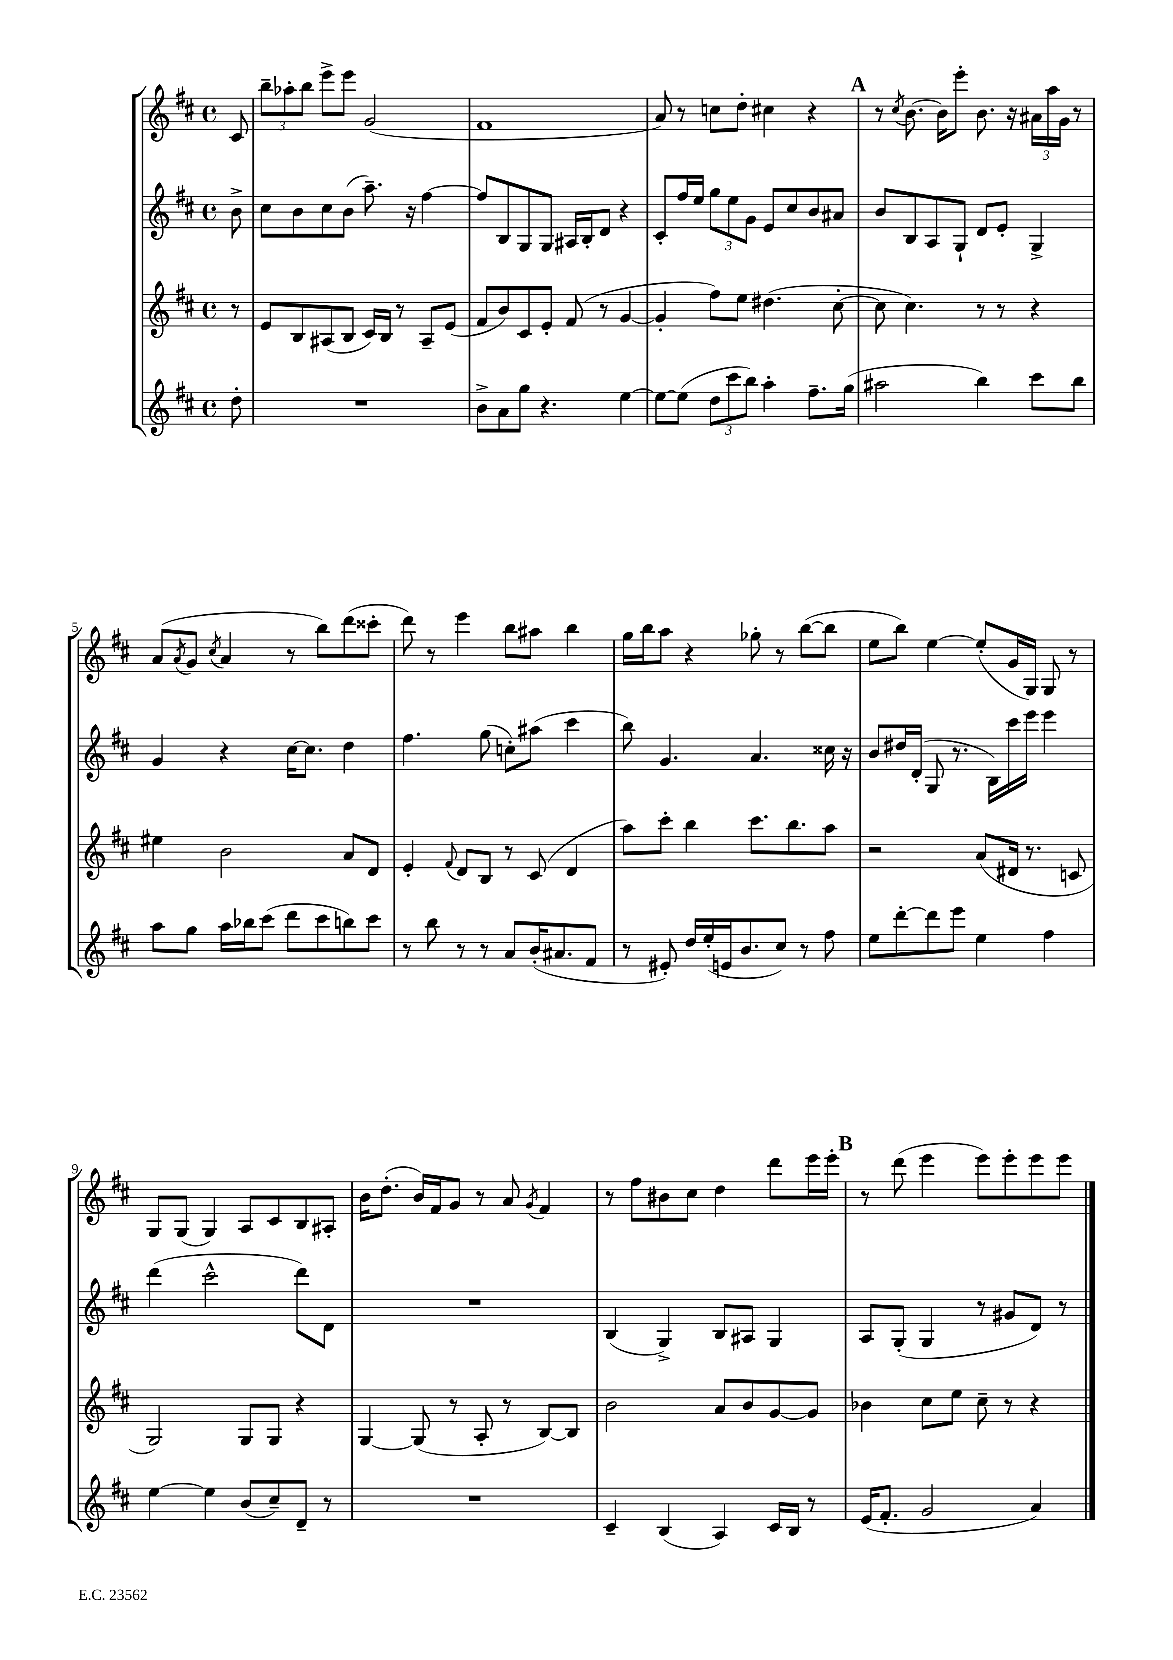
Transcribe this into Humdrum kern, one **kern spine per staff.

**kern	**kern	**kern	**kern
*staff4	*staff3	*staff2	*staff1
*clefG2	*clefG2	*clefG2	*clefG2
*k[f#c#]	*k[f#c#]	*k[f#c#]	*k[f#c#]
*M4/4	*M4/4	*M4/4	*M4/4
*met(c)	*met(c)	*met(c)	*met(c)
8dd'	8r	8b^	8c#
=	=	=	=
1r	8e	8cc#	12bb~
.	.	.	12aa-'
.	8B	8b	.
.	.	.	12bb
.	(8A#	8cc#	8eee^
.	8B	(8b	8eee
.	16c#)	8.aa~)	(2g
.	16B	.	.
.	8r	.	.
.	.	16r	.
.	8A#~	[4ff#	.
.	(8e	.	.
=	=	=	=
8b^	8f#	8ff#]	1f#
8a	8b)	8B	.
8gg	8c#	8G	.
4.r	8e'	8G	.
.	(8f#	16A#	.
.	.	16B'	.
.	8r	8d	.
[4ee	[4g	4r	.
=	=	=	=
8ee_	4g']	8c#'	8a)
(8ee]	.	16ff#	8r
.	.	16ee	.
12dd	8ff#)	12gg	8cc
12ccc#	.	12ee	.
.	8ee	.	8dd'
12bb)	.	12g	.
4aa'	(4.dd#	8e	4cc#
.	.	8cc#	.
8.ff#~	.	8b	4r
.	[8cc#'	8a#	.
(16gg	.	.	.
=	=	=	=
2aa#	8cc#]	8b	8r
.	.	.	8qcc#
.	4.cc#)	8B	[8.b
.	.	8A	.
.	.	.	16b]
.	.	8G`	8eee'
4bb)	8r	8d	8.b
.	8r	8e'	.
.	.	.	16r
8ccc#	4r	4G^	24a#
.	.	.	24aa
.	.	.	24g
8bb	.	.	8r
=	=	=	=
8aa	4ee#	4g	(8a
.	.	.	8qa
8gg	.	.	8g
.	.	.	8qcc#
16aa	2b	4r	4a
16bb-	.	.	.
(8ccc#	.	.	.
8ddd	.	[16cc#	8r
.	.	8.cc#]	.
8ccc#	.	.	8bb)
8bb)	8a	4dd	(8ddd
8ccc#	8d	.	8ccc##'
=	=	=	=
8r	4e'	4.ff#	8ddd)
8bb	.	.	8r
.	8qqf#	.	.
8r	8d	.	4eee
8r	8B	(8gg	.
8a	8r	8cc')	8bb
(16b'	(8c#	(8aa#	8aa#
8.a#	.	.	.
.	4d	4ccc#	4bb
8f#	.	.	.
=	=	=	=
8r	8aa)	8bb)	16gg
.	.	.	16bb
8e#')	8ccc#'	4.g	8aa
16dd	4bb	.	4r
(16ee'	.	.	.
16e	.	.	.
8.b	.	.	.
.	8.ccc#	4.a	8gg-'
8cc#)	.	.	8r
.	8.bb	.	.
8r	.	.	([8bb
8ff#	8aa	16cc##	8bb]
.	.	16r	.
=	=	=	=
8ee	2r	8b	8ee
[8ddd'	.	16dd#	8bb)
.	.	(16d'	.
8ddd]	.	8G	[4ee
8eee	.	8.r	.
4ee	(8a	.	(8ee']
.	.	16B)	.
.	16d#	16ccc#	16g
.	8.r	16eee	16G)
4ff#	.	4eee	8G
.	8c	.	8r
=	=	=	=
[4ee	2G)	(4ddd	8G
.	.	.	(8G
4ee]	.	2ccc#^^	4G)
(8b	8G	.	8A
8cc#~)	8G	.	8c#
8d~	4r	8ddd)	8B
8r	.	8d	8A#'
=	=	=	=
1r	[4G	1r	16b
.	.	.	(8.dd'
.	(8G]	.	16b)
.	.	.	16f#
.	8r	.	8g
.	8A'	.	8r
.	8r	.	8a
.	.	.	8qg
.	[8B)	.	4f#
.	8B]	.	.
=	=	=	=
4c#~	2b	(4B	8r
.	.	.	8ff#
(4B	.	4G^)	8b#
.	.	.	8cc#
4A)	8a	8B	4dd
.	8b	8A#	.
16c#	[8g	4G	8ddd
16B	.	.	.
8r	8g]	.	16eee
.	.	.	16eee'
=	=	=	=
(16e	4b-	8A	8r
8.f#'	.	.	.
.	.	(8G'	(8ddd
2g	8cc#	4G	4eee
.	8ee	.	.
.	8cc#~	8r	8eee)
.	8r	8g#	8eee'
4a)	4r	8d)	8eee
.	.	8r	8eee
==	==	==	==
*-	*-	*-	*-
